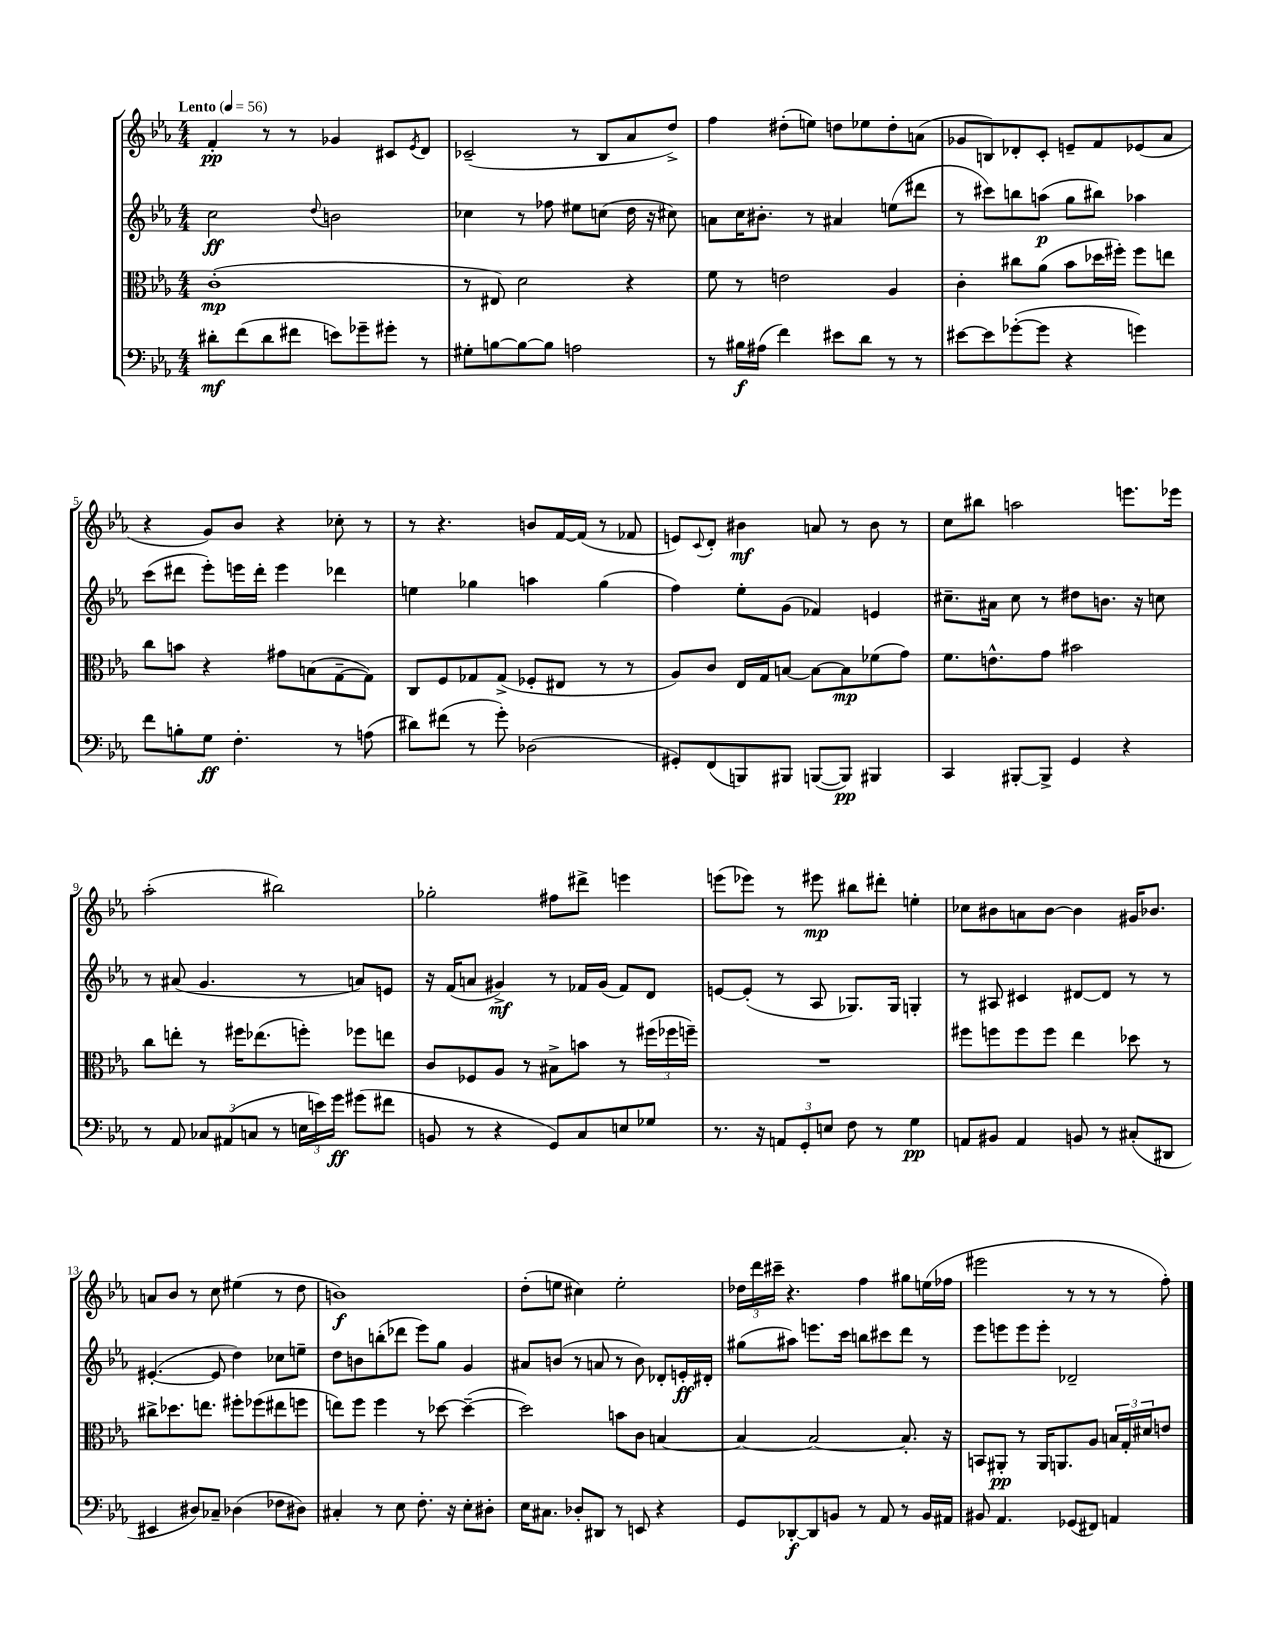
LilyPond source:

<<
\new StaffGroup <<
\new Staff = "s0" {
    \clef treble \key ees \major \numericTimeSignature \time 4/4 \tempo "Lento" 4 = 56
    f'4-.\pp r8 r8 ges'4 cis'8 \acciaccatura { ees'8 } d'8 |
    ces'2--( r8 bes8 aes'8 d''8->) |
    f''4 dis''8-.( e''8) d''8 ees''8 d''8-. a'8( |
    ges'8 b8) des'8-. c'8-. e'8-- f'8 ees'8( aes'8 |
    r4 g'8) bes'8 r4 ces''8-. r8 |
    r8 r4. b'8 f'16~ f'16( r8 fes'8 |
    e'8) \appoggiatura { c'8 } d'8-. bis'4\mf a'8 r8 bis'8 r8 |
    c''8 bis''8 a''2 e'''8. ees'''16 |
    aes''2-.( bis''2) |
    ges''2-. fis''8 dis'''8-> e'''4 |
    e'''8( ees'''8) r8 eis'''8\mp bis''8 dis'''8-. e''4-. |
    ces''8 bis'8 a'8 bis'8~ bis'4 gis'16 bes'8. |
    a'8 bes'8 r8 c''8 eis''4( r8 d''8 |
    b'1\f) |
    d''8-.( e''8 cis''4) e''2-. |
    \tuplet 3/2 { des''16 d'''16 cis'''16-- } r4. f''4 gis''8 e''16( fes''16 |
    eis'''2 r8 r8 r8 f''8-.) \bar "|." |
}
\new Staff = "s1" {
    \clef treble \key ees \major \numericTimeSignature \time 4/4
    c''2\ff \appoggiatura { d''8 } b'2 |
    ces''4 r8 fes''8 eis''8 c''8( d''16 r16 cis''8) |
    a'8 c''16 bis'8.-. r8 ais'4 e''8( dis'''8 |
    r8 cis'''8) b''8 a''8\p( g''8 bis''8) aes''4 |
    c'''8( dis'''8 ees'''8-.) e'''16 dis'''16-. e'''4 des'''4 |
    e''4 ges''4 a''4 ges''4( |
    f''4) ees''8-. g'8( fes'4) e'4 |
    cis''8.-- ais'16 cis''8 r8 dis''8 b'8. r16 c''8 |
    r8 ais'8( g'4. r8 a'8) e'8 |
    r16 f'16( a'8 gis'4->\mf) r8 fes'16 gis'16( fes'8) d'8 |
    e'8~ e'8-.( r8 aes8 ges8.) ges16 g4-. |
    r8 ais8 cis'4 dis'8~ dis'8 r8 r8 |
    eis'4.~-.( eis'8 d''4) ces''8 e''8-- |
    d''8 b'8 b''8-.( des'''8 ees'''8) g''8 g'4 |
    ais'8 b'8( r8 a'8 r8 b'8) des'8-. e'16-.\ff dis'16-. |
    gis''8( ais''8) e'''8. c'''16 b''8 cis'''8 d'''8 r8 |
    ees'''8 e'''8 e'''8 e'''8-. des'2-- \bar "|." |
}
\new Staff = "s2" {
    \clef alto \key ees \major \numericTimeSignature \time 4/4
    c'1-.\mp( |
    r8 eis8) d'2 r4 |
    f'8 r8 e'2 aes4 |
    c'4-. cis''8 aes'8( bes'8 des''16 fis''16-.) fis''8 e''8 |
    c''8 b'8 r4 gis'8 b8( g8~-- g8) |
    c8 f8 ges8 ges8->( fes8-. eis8 r8 r8 |
    aes8) c'8 ees16 g16 b8~ b8~ b8\mp fes'8( g'8) |
    f'8. e'8.-^ g'8 bis'2 |
    c''8 e''8-. r8 fis''16 ees''8.( f''8-.) fes''8 e''8 |
    c'8 fes8 aes8 r8 bis8-> b'8 r8 \tuplet 3/2 { fis''16( fes''16 f''16--) } |
    R1 |
    fis''8 f''8 f''8 f''8 ees''4 des''8 r8 |
    cis''8-> des''8. e''8. fis''8-. fes''8( eis''8 f''8 |
    e''8) f''8 f''4 r8 des''8~ des''4~--( |
    des''2) b'8 c'8 b4~ |
    b4~ b2~ b8.-. r16 |
    b,8 ais,8-.\pp r8 ais,16 a,8. aes8 \tuplet 3/2 { b16 g16-. dis'16 } e'8 \bar "|." |
}
\new Staff = "s3" {
    \clef bass \key ees \major \numericTimeSignature \time 4/4
    dis'8-.\mf f'8( dis'8 fis'8 e'8) ges'8-- gis'8-. r8 |
    gis8-. b8~ b8~ b8 a2 |
    r8 bis16\f ais16( f'4) eis'8 d'8 r8 r8 |
    eis'8~ eis'8 ges'8~-.( ges'8 r4 g'4) |
    f'8 b8-. g8\ff f4.-. r8 a8( |
    dis'8) fis'8( r8 g'8-.) des2( |
    gis,8-.) f,8( b,,8) bis,,8 b,,8~( b,,8\pp) bis,,4 |
    c,4 bis,,8~-. bis,,8-> g,4 r4 |
    r8 aes,8 \tuplet 3/2 { ces8 ais,8( c8 } r8 \tuplet 3/2 { e16 e'16) g'16\ff } gis'8( fis'8 |
    b,8 r8 r4 g,8) c8 e8 ges8 |
    r8. r16 \tuplet 3/2 { a,8 g,8-. e8 } f8 r8 g4\pp |
    a,8 bis,8 a,4 b,8 r8 cis8-.( dis,8 |
    eis,4 dis8) ces8-- des4( fes8 dis8) |
    cis4-. r8 ees8 f8.-. r16 ees8-. dis8-. |
    ees16 cis8. des8-. dis,8 r8 e,8 r4 |
    g,8 des,8~-.\f des,8 b,8 r8 aes,8 r8 b,16 ais,16 |
    bis,8 aes,4. ges,8( fis,8) a,4 \bar "|." |
}
>>
>>
